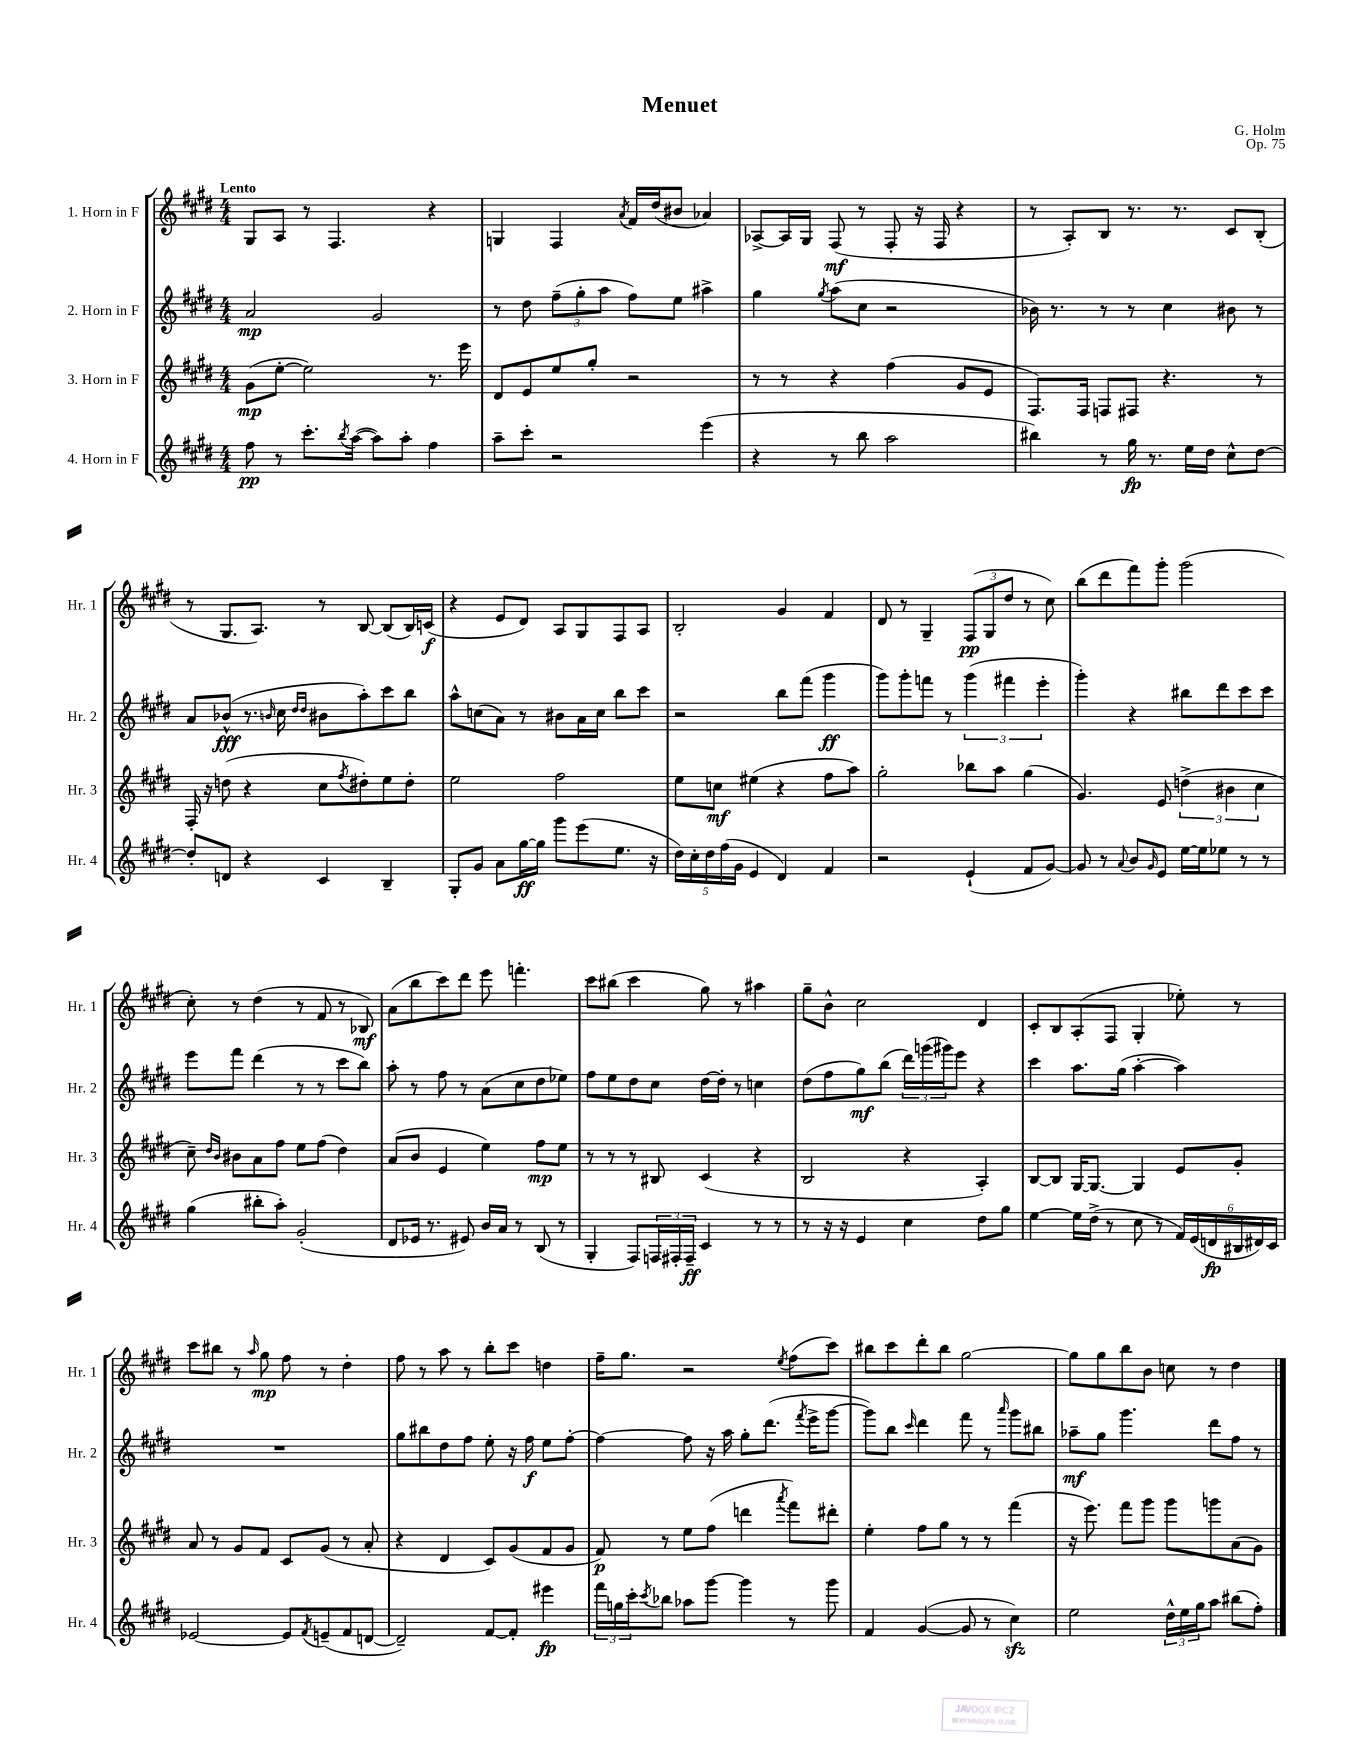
\header { title = "Menuet" composer = "G. Holm" opus = "Op. 75" }
<<
\new StaffGroup <<
\new Staff = "s0" \with { instrumentName = "1. Horn in F" shortInstrumentName = "Hr. 1" } {
    \clef treble \key e \major \numericTimeSignature \time 4/4 \tempo "Lento"
    gis8 a8 r8 fis4. r4 |
    g4 fis4 \acciaccatura { a'8 } fis'16 dis''16( bis'8 aes'4) |
    aes8~-> aes16 gis16 fis8\mf( r8 fis8-. r16 fis16 r4 |
    r8 a8-.) b8 r8. r8. cis'8 b8-.( |
    r8 gis8. a8.) r8 b8~ b8( b16) c'16\f( |
    r4 e'8 dis'8) a8 gis8 fis8 a8 |
    b2-. gis'4 fis'4 |
    dis'8 r8 gis4-- \tuplet 3/2 { fis8\pp( gis8 dis''8 } r8 cis''8) |
    b''8( dis'''8 fis'''8) gis'''8-. gis'''2( |
    cis''8-.) r8 dis''4( r8 fis'8 r8 bes8\mf) |
    a'8( b''8 cis'''8) dis'''8 e'''8 f'''4.-. |
    cis'''8 bis''8( cis'''4 gis''8) r8 ais''4 |
    gis''8-- b'8-^ cis''2 dis'4 |
    cis'8-. b8 a8-.( fis8 gis4-. ees''8-.) r8 |
    cis'''8 bis''8 r8 \grace { a''16 } gis''8\mp fis''8 r8 dis''4-. |
    fis''8 r8 a''8 r8 b''8-. cis'''8 d''4 |
    fis''16-- gis''8. r2 \acciaccatura { e''8 } fis''8( cis'''8) |
    bis''8 cis'''8 dis'''8-. bis''8 gis''2~ |
    gis''8 gis''8 b''8 b'8 c''8 r8 dis''4 \bar "|." |
}
\new Staff = "s1" \with { instrumentName = "2. Horn in F" shortInstrumentName = "Hr. 2" } {
    \clef treble \key e \major \numericTimeSignature \time 4/4
    a'2\mp gis'2 |
    r8 dis''8 \tuplet 3/2 { fis''8--( gis''8-. a''8 } fis''8) e''8 ais''4-> |
    gis''4 \acciaccatura { gis''8 } a''8( cis''8 r2 |
    bes'16) r8. r8 r8 cis''4 bis'8 r8 |
    a'8 bes'8-^\fff( r8. \grace { b'16 } cis''16 \grace { dis''16 dis''16 } bis'8 a''8-.) cis'''8 b''8 |
    a''8-^ c''8( a'8) r8 bis'8 a'16 c''16 b''8 cis'''8 |
    r2 b''8 fis'''8( gis'''4\ff |
    gis'''8) gis'''8-. f'''8 r8 \tuplet 3/2 { gis'''4( fis'''4 e'''4-. } |
    gis'''4-.) r4 bis''8 dis'''8 cis'''8 cis'''8 |
    e'''8 fis'''8 dis'''4( r8 r8 cis'''8 b''8) |
    a''8-. r8 fis''8 r8 a'8( cis''8 dis''8 ees''8) |
    fis''8 e''8 dis''8 cis''8 dis''16~ dis''16-. r8 c''4 |
    dis''8( fis''8 gis''8\mf) b''8( \tuplet 3/2 { dis'''16) g'''16( gis'''16) } e'''8 r4 |
    cis'''4 a''8. gis''16( a''4~-. a''4) |
    R1 |
    gis''8 bis''8 dis''8 fis''8 e''8-. r16 fis''16\f e''8 fis''8~-. |
    fis''4~ fis''8 r16 a''16 gis''8-. dis'''8.( \acciaccatura { fis'''8 } e'''16-> gis'''8~ |
    gis'''8) b''8 \grace { cis'''16 } dis'''4 fis'''8 r8 \grace { a'''16 } gis'''8 bis''8 |
    aes''8--\mf gis''8 gis'''4. dis'''8 fis''8 r8 \bar "|." |
}
\new Staff = "s2" \with { instrumentName = "3. Horn in F" shortInstrumentName = "Hr. 3" } {
    \clef treble \key e \major \numericTimeSignature \time 4/4
    gis'8\mp( e''8~-. e''2) r8. e'''16 |
    dis'8 e'8 e''8 gis''8-. r2 |
    r8 r8 r4 fis''4( gis'8 e'8 |
    fis8.) fis16 f8 fis8 r4. r8 |
    fis16-. r16 d''8( r4 cis''8 \acciaccatura { fis''8 } dis''8-.) e''8 dis''8-. |
    e''2 fis''2 |
    e''8 c''8\mf eis''4( r4 fis''8 a''8) |
    gis''2-. bes''8 a''8 gis''4( |
    gis'4.) e'8 \tuplet 3/2 { d''4->( bis'4 cis''4 } |
    cis''8--) \grace { dis''16 b'16 } bis'8 a'8 fis''8 e''8 fis''8( dis''4) |
    a'8( b'8 e'4 e''4) fis''8\mp e''8 |
    r8 r8 r8 bis8 cis'4( r4 |
    b2 r4 a4-.) |
    b8~ b8 gis16~ gis8.~ gis4 e'8 gis'8-. |
    a'8 r8 gis'8 fis'8 cis'8 gis'8( r8 a'8-. |
    r4 dis'4 cis'8) gis'8( fis'8 gis'8 |
    fis'8\p) r8 e''8 fis''8( d'''4 \acciaccatura { a'''8 } fis'''8) dis'''8-. |
    e''4-. fis''8 gis''8 r8 r8 fis'''4( |
    r16 e'''8.) fis'''8 gis'''8 gis'''8 g'''8 a'8( gis'8) \bar "|." |
}
\new Staff = "s3" \with { instrumentName = "4. Horn in F" shortInstrumentName = "Hr. 4" } {
    \clef treble \key e \major \numericTimeSignature \time 4/4
    fis''8\pp r8 cis'''8.-. \acciaccatura { b''8 } a''16~( a''8) a''8-. fis''4 |
    a''8-- cis'''8-. r2 e'''4( |
    r4 r8 b''8 a''2 |
    bis''4) r8 gis''16\fp r8. e''16 dis''16 cis''8-^ dis''8~ |
    dis''8-. d'8 r4 cis'4 b4-- |
    gis8-. gis'8 a'8 gis''16~\ff gis''16 gis'''8 e'''8( e''8. r16 |
    \tuplet 5/4 { dis''16) cis''16-. dis''16 fis''16( gis'16 } e'4 dis'4) fis'4 |
    r2 e'4-!( fis'8 gis'8~) |
    gis'8 r8 \appoggiatura { a'8 } b'8 \grace { gis'16 } e'8 e''16~ e''16 ees''8 r8 r8 |
    gis''4( bis''8-. a''8-.) gis'2-.( |
    dis'8 ees'16 r8. eis'8) b'16 a'16 r8 b8( r8 |
    gis4-. fis8) \tuplet 3/2 { f16 fis16-. fis16--\ff } cis'4 r8 r8 |
    r8 r16 r16 e'4 cis''4 dis''8 gis''8 |
    e''4~ e''16 dis''16->( r8 cis''8 r8 \tuplet 6/4 { fis'16) e'16( d'16\fp bis16 dis'16) cis'16 } |
    ees'2~ ees'8 \acciaccatura { fis'8 } e'8--( fis'8 d'8~ |
    d'2--) fis'8~ fis'8-. eis'''4\fp |
    \tuplet 3/2 { fis'''16 g''16 cis'''16-. } \acciaccatura { cis'''8 } bes''8 aes''8 gis'''8~ gis'''4 r8 gis'''8 |
    fis'4 gis'4~( gis'8 r8 cis''4\sfz) |
    e''2 \tuplet 3/2 { dis''16-^ e''16 gis''16 } a''8 bis''8( fis''8-.) \bar "|." |
}
>>
>>
\layout { \context { \Score \remove "Bar_number_engraver" } }
